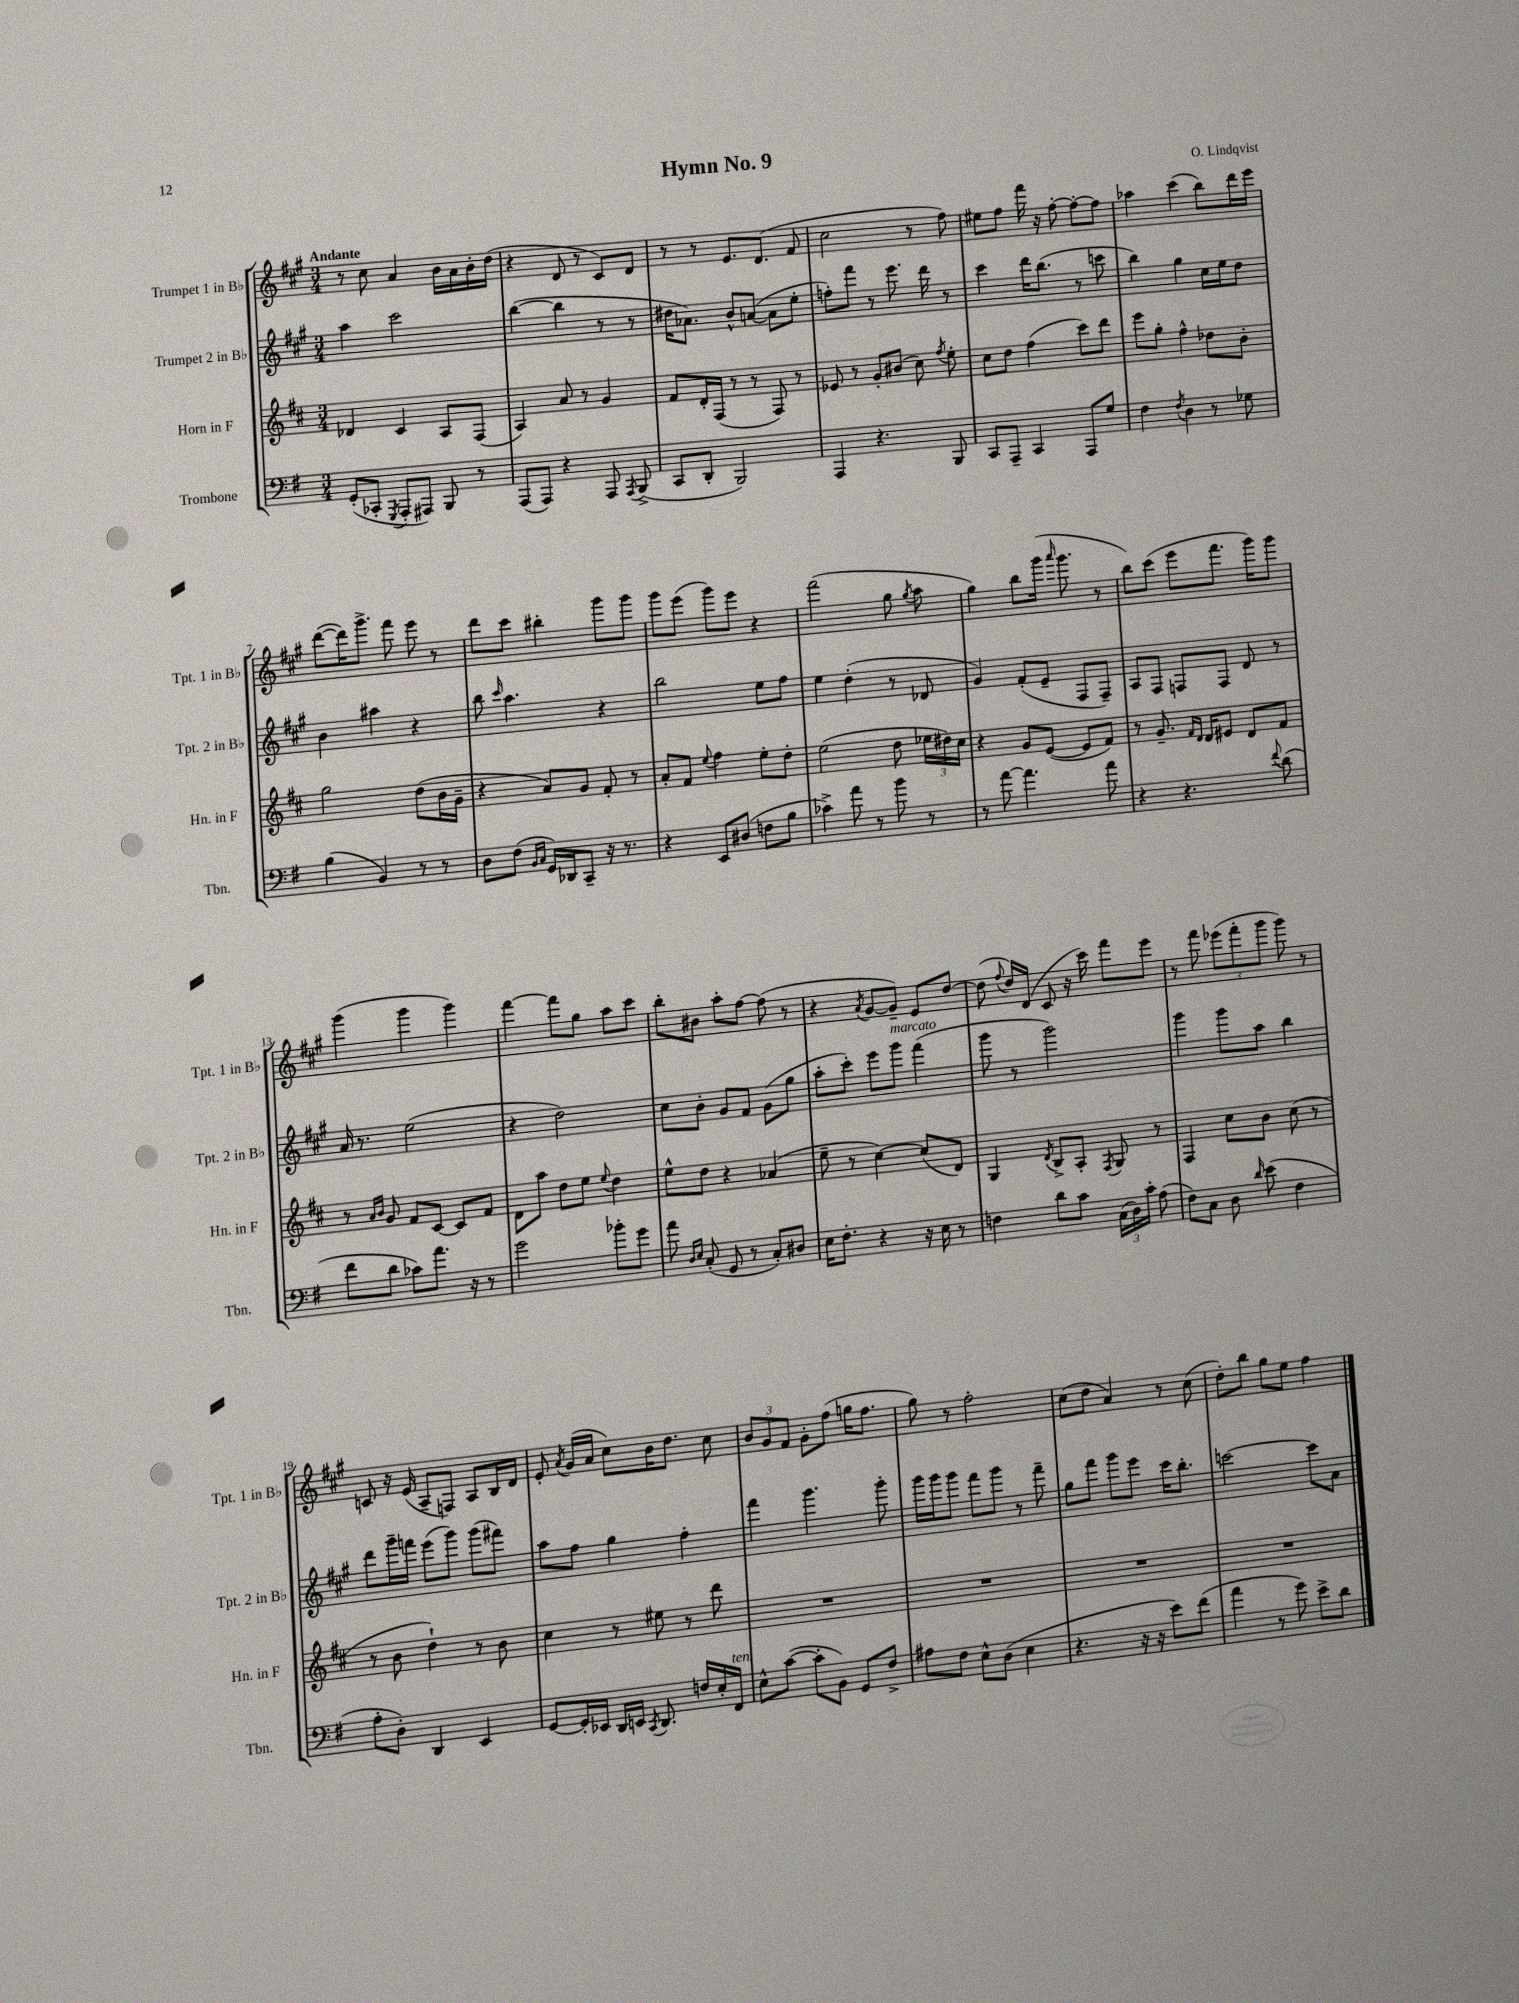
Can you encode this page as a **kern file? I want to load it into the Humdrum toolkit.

**kern	**kern	**kern	**kern
*part4	*part3	*part2	*part1
*staff4	*staff3	*staff2	*staff1
*I"Trombone	*I"Horn in F	*I"Trumpet 2 in B♭	*I"Trumpet 1 in B♭
*I'Tbn.	*I'Hn. in F	*I'Tpt. 2 in B♭	*I'Tpt. 1 in B♭
*clefF4	*clefG2	*clefG2	*clefG2
*k[f#]	*k[f#c#]	*k[f#c#g#]	*k[f#c#g#]
*M3/4	*M3/4	*M3/4	*M3/4
=1	=1	=1	=1
!	!	!	!LO:TX:a:B:t=Andante
(8GG'/L	4d-X/	4aa\	8r
8CC-X'/J	.	.	8cc#\
8qGGG/	.	.	.
8AAA'/L	4c#/	2ccc#\	4a/
8AAA#X/J)	.	.	.
8BBB/	8A/L	.	16b\LL
.	.	.	16a\
8r	(8F#/J	.	16b'\
.	.	.	(16dd\JJ
=2	=2	=2	=2
(8AAA/L	4A/)	([4bb\	4r
8AAA/J)	.	.	.
4r	8a/	4bb\]	8d/
.	8r	.	8r
8AAA/	4g/	8r	8c#/L)
8qAAA/	.	.	.
(8BBB^/	.	8r	8d/J
=3	=3	=3	=3
8CC/L	8f#/L	16dd#X\KL	8r
.	.	8.a-X\J)	.
8DD'/J	16d'/L	.	8r
.	(16F#/JJ	.	.
2BBB/)	8r	8b^^/L	8.e/L
.	8r	([8an/J	.
.	.	.	(8.d/J
.	8F#/)	8a\L]	.
.	8r	8ee'\J	8f#/
=4	=4	=4	=4
4AAA/	8e-X/	8ffn'\L)	2cc#\
.	8r	8fff#\J	.
4.r	8g'/L	8r	.
.	(8b#X/J	8.eee\	.
.	8cc#\)	.	8r
.	.	16ddd\	.
.	8qff#/	.	.
8BBB/	8ee'\	8r	8ff#\)
=5	=5	=5	=5
8CC/L	8cc#\L	4ccc#\	8ee#X\L
8AAA~/J	8dd\J	.	8ff#\J
4CC/	(4ff#\	16ddd\KL	16fff#\
.	.	(8.bb\J	16r
.	.	.	[8ff#'\
8AAA/L	8ccc#\L)	8r	8ff#'\L_
8G/J	8ddd\J	8cccn\	8ff#\J]
=6	=6	=6	=6
4F#\	8eee\L	4bb\)	4aa-X\
.	8gg'\J	.	.
8qF#/	.	.	.
4D\	4ff#^^\	4gg#\	(4ccc#\
8r	8dd-X\L	16cc#\LL	8bb\L)
.	.	16ee\J	.
8G-X\	8b'\J	8dd\J	16ddd\L
.	.	.	16eee\JJ
!!LO:LB:g=z
=7	=7	=7	=7
(4B\	2gg\	4b\	([8ddd\L
.	.	.	16ddd\K])
.	.	.	8.ggg#^\J
4BB/)	.	4aa#X\	.
.	.	.	8fff#\
8r	(8dd\L	4r	8eee\
8r	16b\L	.	8r
.	16g~\JJ	.	.
=8	=8	=8	=8
8D\L	4r	8bb\	8ddd\L
.	.	16qqccc#/	.
(8F#\J	.	4.aa\	8ccc#\J
16qqBB/LL	.	.	.
16qqC/JJ	.	.	.
16GG/LL)	8a/L)	.	4bb#X'\
16DD-X/J	.	.	.
8CC~/J	8g/J	.	.
16r	8f#'/	4r	8ggg#\L
8.r	.	.	.
.	8r	.	8ggg#\J
=9	=9	=9	=9
4r	8a'/L	2bb\	8ggg#\L
.	8f#/J	.	(8eee\J
.	8qqee/	.	.
8EE/L	4ff#\	.	8ggg#\L)
(8D#X/J	.	.	8eee\J
8Fn\L	8ee'\L	8ee\L	4r
8B\J	8dd'\J	8ff#\J	.
=10	=10	=10	=10
4c-X^\)	(2ee\	4ee\	(2fff#\
8a\	.	(4dd'\	.
8r	.	.	.
8b\	8dd\	8r	8gg#\
.	.	.	8qgg#/
8r	24ee-X\LL	8d-X/	8aa\
.	24dd#X\)	.	.
.	24cc#\JJ	.	.
=11	=11	=11	=11
8r	4r	4g#/)	4gg#\)
[8a\	.	.	.
4.a\]	8g/L	(8f#'/L	8bb\L
.	([8e/J	8e~/J	(16ggg#\Jk
.	.	.	16qqaaa/
.	.	.	8.ggg#\
.	8e/L]	8F#/L	.
8a\	8f#/J)	8F#~/J)	8r
=12	=12	=12	=12
4r	8r	8A/L	8bb\L)
.	8.g~/	8F#/J	(8ccc#\J
4.r	.	8Fn/L	8eee\L
.	16qqf#/LL	.	.
.	16qqd/JJ	.	.
.	16d/KL	.	.
.	8e#X/J	8F/J	8.fff#\J
.	8d/L	8d/	.
.	.	.	16ggg#\KL)
8qqf#/	.	.	.
(8d\	8f#/J	8r	8ggg#\J
!!LO:LB:g=z
=13	=13	=13	=13
8f#\L	8r	16a/	(4ggg#\
.	.	8.r	.
.	16qqa/LL	.	.
.	16qqb/JJ	.	.
8d\J	8g/	.	.
8c-X\L)	8f#/L	(2ee\	4ggg#\
8.a\J	[8c#/J	.	.
.	8c#/L]	.	4ggg#\)
16r	.	.	.
8r	8f#/J	.	.
=14	=14	=14	=14
2g\	8d\L	4r	[4fff#\
.	8aa\J	.	.
.	8dd\L	2dd\)	8fff#\L]
.	8ee\J	.	8gg#\J
.	8qqee/	.	.
8b-X'\L	4dd\	.	8aa\L
8g\J	.	.	8ccc#\J
=15	=15	=15	=15
8a\	8ee^^\L	8cc#\L	8bb'\L
16qqD/LL	.	.	.
16qqE/JJ	.	.	.
(8C'/	8dd\J	8b'\J	8b#X\J
8GG/	4r	8g#/L	8aa'\L
8r	.	8f#/J	[8ff#\J
8C'/L)	(4a-X/	(8g#\L	(8ff#\]
8D#X/J	.	8gg#\J	8r
=16	=16	=16	=16
16E\KL	8ee~\	8aa'\L	4r
8.F#'\J	.	.	.
.	8r	8ccc#'\J)	.
.	.	.	8qa/
4r	[4cc#\)	8eee\L	[8g#/L
!	!	!LO:TX:a:i:t=marcato	!
.	.	8ggg#\J	8g#~/J])
16r	(8cc#/L]	(4fff#\	8e/L
16E\	.	.	.
8r	8d/J)	.	[8dd/J
=17	=17	=17	=17
4Fn\	4G/	8ggg#\	(8dd\]
.	.	.	8qqff#/
.	.	8r	16dd/LL)
.	.	.	(16d/JJ
.	8qd/	.	.
8d\L	8B^/L	2ggg#\)	8c#/
8c\J	8A'/J	.	16r
.	.	.	16ccc#\)
.	8qF#/	.	.
(24C\LL	8G/	.	8fff#\L
24D\)	.	.	.
24c'\JJ	.	.	.
(8A\	8r	.	8eee\J
=18	=18	=18	=18
8F#\L)	4F#/	4ggg#\	8r
8C\J	.	.	8fff#\
8D\	8cc#\L	8ggg#\L	(12eee-X\L
.	.	.	12fff#'\
16qqd/	.	.	.
(8e\	8b\J	8aa\J	.
.	.	.	12ggg#\J
4F#\	(8cc#\	4bb\	8ggg#\)
.	8r	.	8r
!!LO:LB:g=z
=19	=19	=19	=19
8A'\L	8r	8ddd\L	8cn/
8D'\J)	8b\	16ggg#~\L	16r
.	.	16fffn\JJ	(16e/
4DD/	4dd`\)	(8eee\L	8A~/L
.	.	8ggg#\J)	8Fn/J)
4EE/	8r	(8ggg#\L	8A/L
.	8b\	8fff#X\J)	16B/L
.	.	.	16d/JJ
=20	=20	=20	=20
[8GG/L	4cc#\	8aa\L	8e'/
.	.	.	8qa/
16GG'/L]	.	8ff#\J	(16g#/LL
16EE-X/JJ	.	.	16a/JJ
16DD/LL	8r	4gg#\	8cc#\L)
16EEn/JJ	.	.	.
8qCC/	.	.	.
8.DD/	8ee#X\	.	16b\K
.	.	.	8.dd\J
.	8r	4ff#'\	.
16Fn/LL	.	.	.
16E'/	8ddd\	.	8cc#\
!LO:TX:a:i:t=ten.	!	!	!
16FF#/JJ	.	.	.
=21	=21	=21	=21
8E^^\L	2.r	4fff#\	12b/L
.	.	.	12g#/
([8c\J	.	.	.
.	.	.	12f#/J
8c'\L]	.	4.ggg#\	8g#'\L
8BB\J)	.	.	(8ff#\J
8GG/L	.	.	16ggn\KL
.	.	.	8.ff#\J
8F#^/J	.	8ggg#'\	.
=22	=22	=22	=22
8A#X\L	2.r	16ggg#\LL	8gg#\)
.	.	16ggg#\J	.
8F#\J	.	8ggg#\J	8r
8E^^\L	.	8fff#\L	2ff#'\
(8D\J	.	8ggg#\J	.
4E\	.	8r	.
.	.	8fff#~\	.
=23	=23	=23	=23
4.r	2.r	8gg#\L	(8cc#\L
.	.	8fff#\J	8dd\J
.	.	8ggg#\L	4a/)
16r	.	8eee\J	.
16r	.	.	.
8e\L)	.	16ccc#\KL	8r
.	.	8.bb'\J	.
(8f#\J	.	.	(8cc#\
=24	=24	=24	=24
4a\	2.r	[2cccn\	8dd'\L)
.	.	.	8bb\J
8r	.	.	8gg#\L
8g\)	.	.	8ee\J
8e^\L	.	8ccc\L]	4ff#\
8d\J	.	8a\J	.
==	==	==	==
*-	*-	*-	*-
